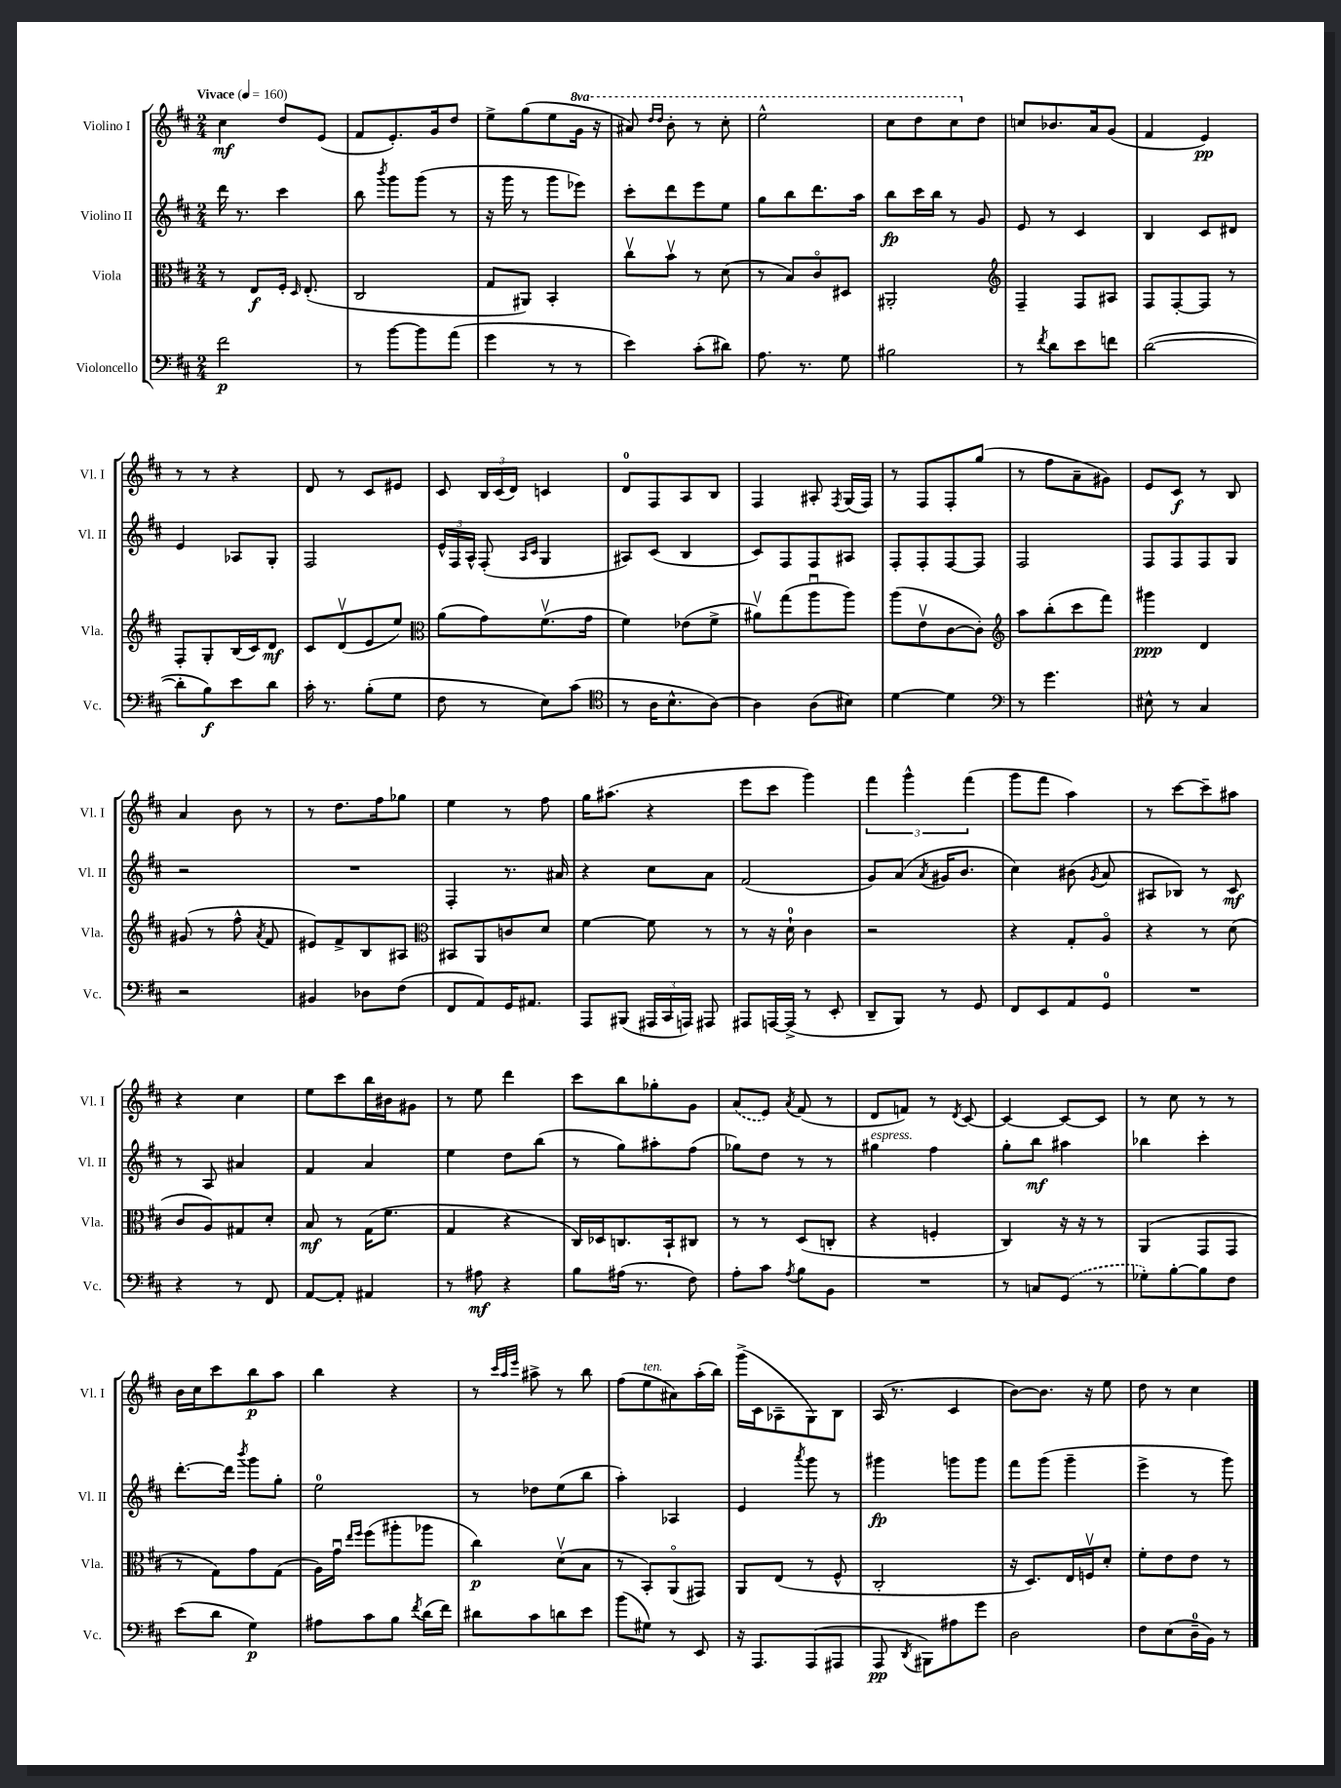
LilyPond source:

<<
\new StaffGroup <<
\new Staff = "s0" \with { instrumentName = "Violino I" shortInstrumentName = "Vl. I" } {
    \clef treble \key d \major \numericTimeSignature \time 2/4 \set Staff.ottavationMarkups = #ottavation-simple-ordinals \tempo "Vivace" 4 = 160
    \autoBeamOff cis''4\mf d''8[ e'8]( |
    fis'8[ e'8.-.) g'16 d''8] |
    e''8[-> g''8( e''8 \ottava #1 g''16] r16 |
    ais''8) \grace { d'''16[ d'''16] } b''8-. r8 cis'''8-. |
    e'''2-^ |
    cis'''8[ d'''8 cis'''8 \ottava #0 d''8] |
    c''8[ bes'8. a'16 g'8]( |
    fis'4 e'4\pp) |
    r8 r8 r4 |
    d'8 r8 cis'8[ eis'8] |
    cis'8 \tuplet 3/2 { b16[ cis'16( d'16]) } c'4 |
    d'8[-0 fis8 a8 b8] |
    fis4 ais8-. \acciaccatura { fis8 } g16[( fis16]) |
    r8 fis8[ fis8-. g''8]( |
    r8 fis''8[ a'8-- gis'8]) |
    e'8[ cis'8]\f r8 b8 |
    a'4 b'8 r8 |
    r8 d''8.[ fis''16 ges''8] |
    e''4 r8 fis''8 |
    g''16[ ais''8.]( r4 |
    e'''8[ cis'''8] g'''4) |
    \tuplet 3/2 { fis'''4 g'''4-^ fis'''4( } |
    g'''8[ fis'''8] a''4) |
    r8 cis'''8[~ cis'''8-- ais''8] |
    r4 cis''4 |
    e''8[ cis'''8 b''16 bis'16 gis'8] |
    r8 e''8 d'''4 |
    cis'''8[ b''8 ges''8-. g'8] |
    \once \slurDashed a'8[( e'8]) \acciaccatura { a'8 } fis'8( r8 |
    d'8[ f'8]) r8 \acciaccatura { d'8 } cis'8~ |
    cis'4~ cis'8[~ cis'8] |
    r8 cis''8 r8 r8 |
    b'16[ cis''16 cis'''8 b''8\p a''8] |
    b''4 r4 |
    r8 \grace { cis'''32[ a''32 e'''32] } ais''8-> r8 b''8 |
    fis''8[( e''8^\markup { \italic "ten." } ais'8) a''16-.( b''16]) |
    g'''16[->( cis'16 aes8-- g8) b8] |
    a16( r8. cis'4 |
    b'8[~) b'8.] r16 e''8 |
    d''8 r8 cis''4 \bar "|." |
}
\new Staff = "s1" \with { instrumentName = "Violino II" shortInstrumentName = "Vl. II" } {
    \clef treble \key d \major \numericTimeSignature \time 2/4
    \autoBeamOff d'''16 r8. cis'''4 |
    b''8 \acciaccatura { b'''8 } g'''8[ g'''8]( r8 |
    r16 g'''16 r8 g'''8[ ees'''8]) |
    cis'''8[-. d'''8 e'''8 e''8] |
    g''8[ b''8 d'''8. a''16] |
    b''8[\fp cis'''16 b''16] r8 g'8 |
    e'8 r8 cis'4 |
    b4 cis'8[ dis'8] |
    e'4 aes8[ g8]-. |
    fis2 |
    \tuplet 3/2 { e'16[-^ fis16 a16]-^ } fis8-.( \grace { a16[ cis'16] } g4 |
    ais8[) cis'8]( b4 |
    cis'8[) fis8 fis8 ais8] |
    fis8[-. fis8-. fis8~ fis8] |
    fis2 |
    fis8[ fis8 fis8 g8] |
    r2 |
    R2 |
    fis4-. r8. ais'16 |
    r4 cis''8[ a'8] |
    fis'2( |
    g'8[) a'8]( \acciaccatura { a'8 } gis'16[ b'8.] |
    cis''4) bis'8( \acciaccatura { g'8 } a'8 |
    ais8[ bes8]) r8 cis'8\mf |
    r8 a8 ais'4 |
    fis'4 a'4 |
    e''4 d''8[ b''8]( |
    r8 g''8[) ais''8-. fis''8]( |
    ges''8[) d''8] r8 r8 |
    gis''4^\markup { \italic "espress." } fis''4 |
    g''8[-. b''8]\mf ais''4 |
    bes''4 cis'''4-. |
    d'''8.[~-. d'''16] \acciaccatura { b'''8 } g'''8[ g''8]-. |
    e''2-0 |
    r8 des''8[ e''8( b''8] |
    a''4-.) aes4 |
    e'4 \acciaccatura { a'''8 } g'''8 r8 |
    gis'''4\fp g'''8[ g'''8] |
    fis'''8[ g'''8]( g'''4-- |
    e'''4-> r8 g'''8) \bar "|." |
}
\new Staff = "s2" \with { instrumentName = "Viola" shortInstrumentName = "Vla." } {
    \clef alto \key d \major \numericTimeSignature \time 2/4
    \autoBeamOff r8 e8[\f fis16]-. \grace { d16 } e8.-.( |
    cis2 |
    g8[ ais,8]) b,4-. |
    cis''8[\upbow b'8]\upbow r8 d'8( |
    r8 b8[) cis'8\flageolet dis8] |
    ais,2-. |
    \clef treble fis4-- fis8[ ais8] |
    fis8[ fis8~-. fis8] r8 |
    fis8[-. g8-. b16( cis'16) d'8]\mf |
    cis'8[ d'8\upbow( e'8 e''8]) |
    \clef alto a'8[( g'8) fis'8.\upbow( g'16] |
    fis'4) ees'8[( fis'8]-> |
    ais'8[\upbow) g''8( a''8\downbow a''8]) |
    a''8[( e'8\upbow cis'8~ cis'8]-.) |
    \clef treble a''8[ b''8-.( cis'''8 fis'''8]) |
    gis'''4\ppp d'4 |
    gis'8( r8 fis''8-^ \acciaccatura { a'8 } fis'8 |
    eis'8[) fis'8-> b8 ais8] |
    \clef alto bis,8[ a,8 c'8 d'8] |
    fis'4~ fis'8 r8 |
    r8 r16 d'16-0-! cis'4 |
    r2 |
    r4 g8[-. a8]\flageolet |
    r4 r8 d'8( |
    cis'8[ a8) gis8 d'8]-. |
    b8\mf r8 g16[( fis'8.] |
    g4 r4 |
    cis16[) des16 c8. b,16-! cis8] |
    r8 r8 d8[( c8]-. |
    r4 f4-. |
    cis4) r16 r16 r8 |
    a,4( g,8[ g,8] |
    r8 g8[) g'8 g8]( |
    a16[) g'16]\downbow \grace { e''16[ fis''16] } fis''8[( ais''8-. aes''8] |
    cis''4\p) d'8[\upbow( b8] |
    r8 b,8[-.) a,8\flageolet( gis,8]) |
    a,8[ e8]( r8 fis8-^ |
    cis2-. |
    r16 d8.[) e16 f16\upbow d'8]-. |
    fis'8[-. e'8 e'8] r8 \bar "|." |
}
\new Staff = "s3" \with { instrumentName = "Violoncello" shortInstrumentName = "Vc." } {
    \clef bass \key d \major \numericTimeSignature \time 2/4
    \autoBeamOff fis'2\p |
    r8 b'8[~ b'8 a'8]( |
    g'4 r8 r8 |
    e'4) cis'8[-.( dis'8]) |
    a8. r8. g8 |
    bis2 |
    r8 \acciaccatura { fis'8 } d'8[ e'8 f'8] |
    d'2~( |
    d'8[-. b8\f) e'8 d'8] |
    cis'16-. r8. b8[-.( g8] |
    fis8 r8 e8[) cis'8]( |
    \clef tenor r8 a16[ b8.-^ a8]~) |
    a4 a8[( bis8]) |
    d'4~ d'4 |
    \clef bass r8 g'4. |
    eis8-^ r8 cis4 |
    r2 |
    bis,4 des8[ fis8]( |
    fis,8[ a,8) g,16 ais,8.] |
    a,,8[ bis,,8]( \tuplet 3/2 { ais,,16[ cis,16 a,,16]) } ais,,8 |
    ais,,8[ a,,16~ a,,16]->( r8 e,8-. |
    d,8[-- b,,8]) r8 g,8 |
    fis,8[ e,8 a,8 g,8]-0 |
    R2 |
    r4 r8 fis,8 |
    a,8[~ a,8]-. ais,4 |
    r8 ais8\mf r4 |
    b8[ ais16]( r8. fis8) |
    a8[-. cis'8] \acciaccatura { a8 } b8[ b,8] |
    R2 |
    r8 c8[ \once \slurDashed g,8]( r8 |
    ges8[-.) b8~-. b8 fis8] |
    e'8[( d'8] g4\p) |
    ais8[ cis'8 b8] \acciaccatura { fis'8 } d'16[( fis'16]) |
    dis'8[ cis'8 d'8 e'8] |
    b'8[( gis8]) r8 e,8 |
    r16 a,,8.[ a,,8( ais,,8] |
    a,,8\pp \acciaccatura { d,8 } bis,,8[) ais8 g'8] |
    d2 |
    fis8[ e8( d16-0-- b,16]) r8 \bar "|." |
}
>>
>>
\layout { \context { \Score \remove "Bar_number_engraver" } }
